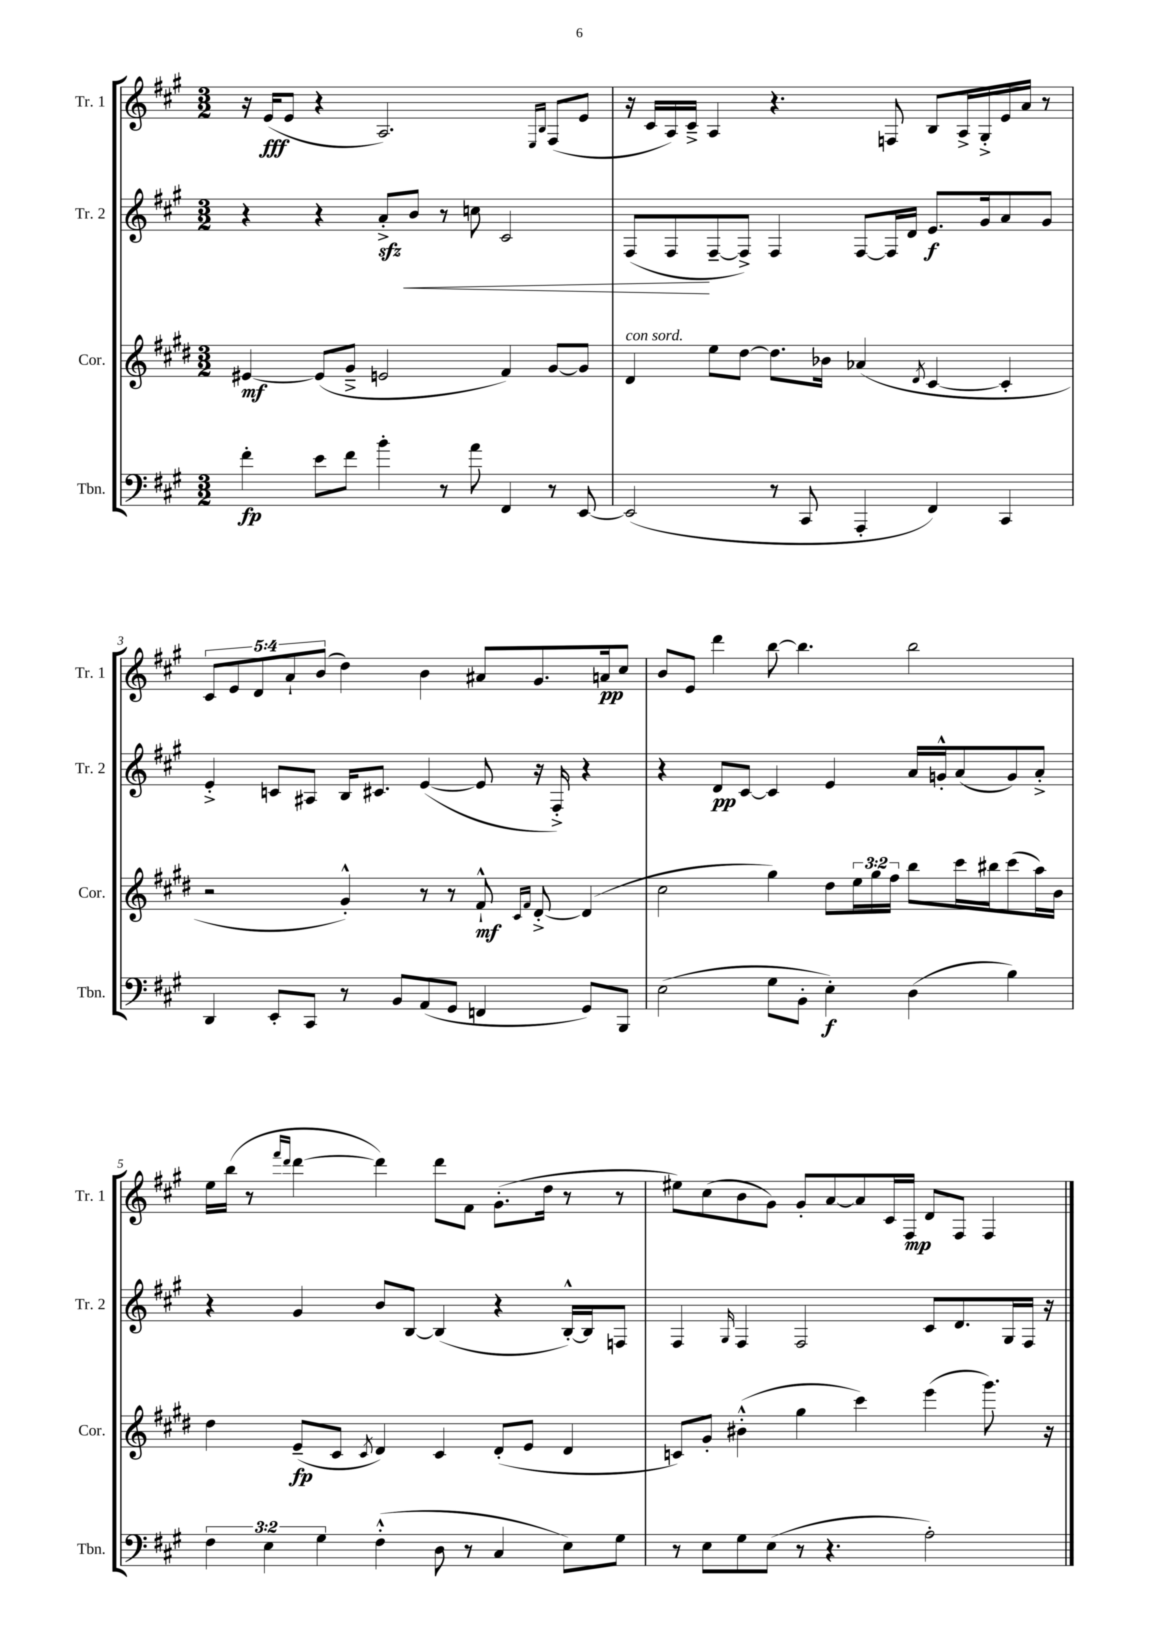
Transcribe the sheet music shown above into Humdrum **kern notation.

**kern	**kern	**kern	**kern
*staff4	*staff3	*staff2	*staff1
*clefF4	*clefG2	*clefG2	*clefG2
*k[f#c#g#]	*k[f#c#g#d#]	*k[f#c#g#]	*k[f#c#g#]
*M3/2	*M3/2	*M3/2	*M3/2
4f#'	[4e#	4r	16r
.	.	.	(16e
.	.	.	8e
8e	(8e#]	4r	4r
8f#	8g#~^	.	.
4b'	2e	8a'^	2.A)
.	.	8b	.
8r	.	8r	.
8a	.	8cc	.
4FF#	4f#)	2c#	.
.	.	.	16qqE
.	.	.	16qqB
8r	[8g#	.	(8F#
[8EE	8g#]	.	8e
=	=	=	=
(2EE]	4d#	(8F#	16r
.	.	.	16c#
.	.	8F#	16A)
.	.	.	16c#~^
.	8ee	[8F#~	4A
.	[8dd#	8F#^])	.
8r	8.dd#]	4F#	4.r
8CC#	.	.	.
.	16b-	.	.
4AAA'	(4a-	[8F#	.
.	.	16F#]	8F
.	.	16d	.
.	8qd#	.	.
4FF#)	[4c#	8.e	8B
.	.	.	16A^
.	.	16g#	16G#'^
4CC#	4c#']	8a	16e
.	.	.	16a
.	.	8g#	8r
=	=	=	=
4DD	2r	4e'^	10c#
.	.	.	10e
.	.	.	10d
8EE'	.	8c	.
.	.	.	10a`
8CC#	.	8A#	.
.	.	.	(10b
8r	4g#'^^)	16B	4dd)
.	.	8.c#	.
8BB	.	.	.
(8AA	8r	([4e	4b
8GG#	8r	.	.
4FF	8f#`^^	8e]	8a#
.	16qqc#	.	.
.	16qqf#	.	.
.	[8d#'^	16r	8.g#
.	.	16F#'^)	.
8GG#)	(4d#]	4r	.
.	.	.	16a
8BBB	.	.	8cc#
=	=	=	=
(2E	2cc#	4r	8b
.	.	.	8e
.	.	8d	4ddd
.	.	[8c#	.
8G#	4gg#)	4c#]	[8bb
8BB'	.	.	4.bb]
4E')	8dd#	4e	.
.	24ee	.	.
.	24gg#	.	.
.	24ff#	.	.
(4D	8bb	16a	2bb
.	.	16g'^^	.
.	16ccc#	(8a	.
.	16bb#	.	.
4B)	(8ccc#	8g)	.
.	16aa)	8a'^	.
.	16b	.	.
=	=	=	=
6F#	4dd#	4r	16ee
.	.	.	(16bb
.	.	.	8r
6E	.	.	.
.	.	.	16qqfff#
.	.	.	16qqddd
.	(8e~	4g#	[4ddd
6G#	.	.	.
.	8c#	.	.
.	8qc#	.	.
(4F#'^^	4d#)	8b	4ddd])
.	.	[8B	.
8D	4c#	(4B]	8ddd
8r	.	.	8f#
4C#	(8d#'	4r	(8.g#'
.	8e	.	.
.	.	.	16dd
8E)	4d#	[16B'^^)	8r
.	.	16B]	.
8G#	.	8F	8r
=	=	=	=
8r	8c)	4F#	8ee#)
8E	8g#'	.	(8cc#
.	.	16qqG#	.
8G#	(4b#'^^	4F#	8b
(8E	.	.	8g#)
8r	4gg#	2F#	8g#'
4.r	.	.	[8a
.	4ccc#)	.	8a]
.	.	.	16c#
.	.	.	16F#
2A')	(4eee	8c#	8d
.	.	8.d	8F#
.	8.ggg#)	.	4F#
.	.	16G#	.
.	.	16F#	.
.	16r	16r	.
==	==	==	==
*-	*-	*-	*-
